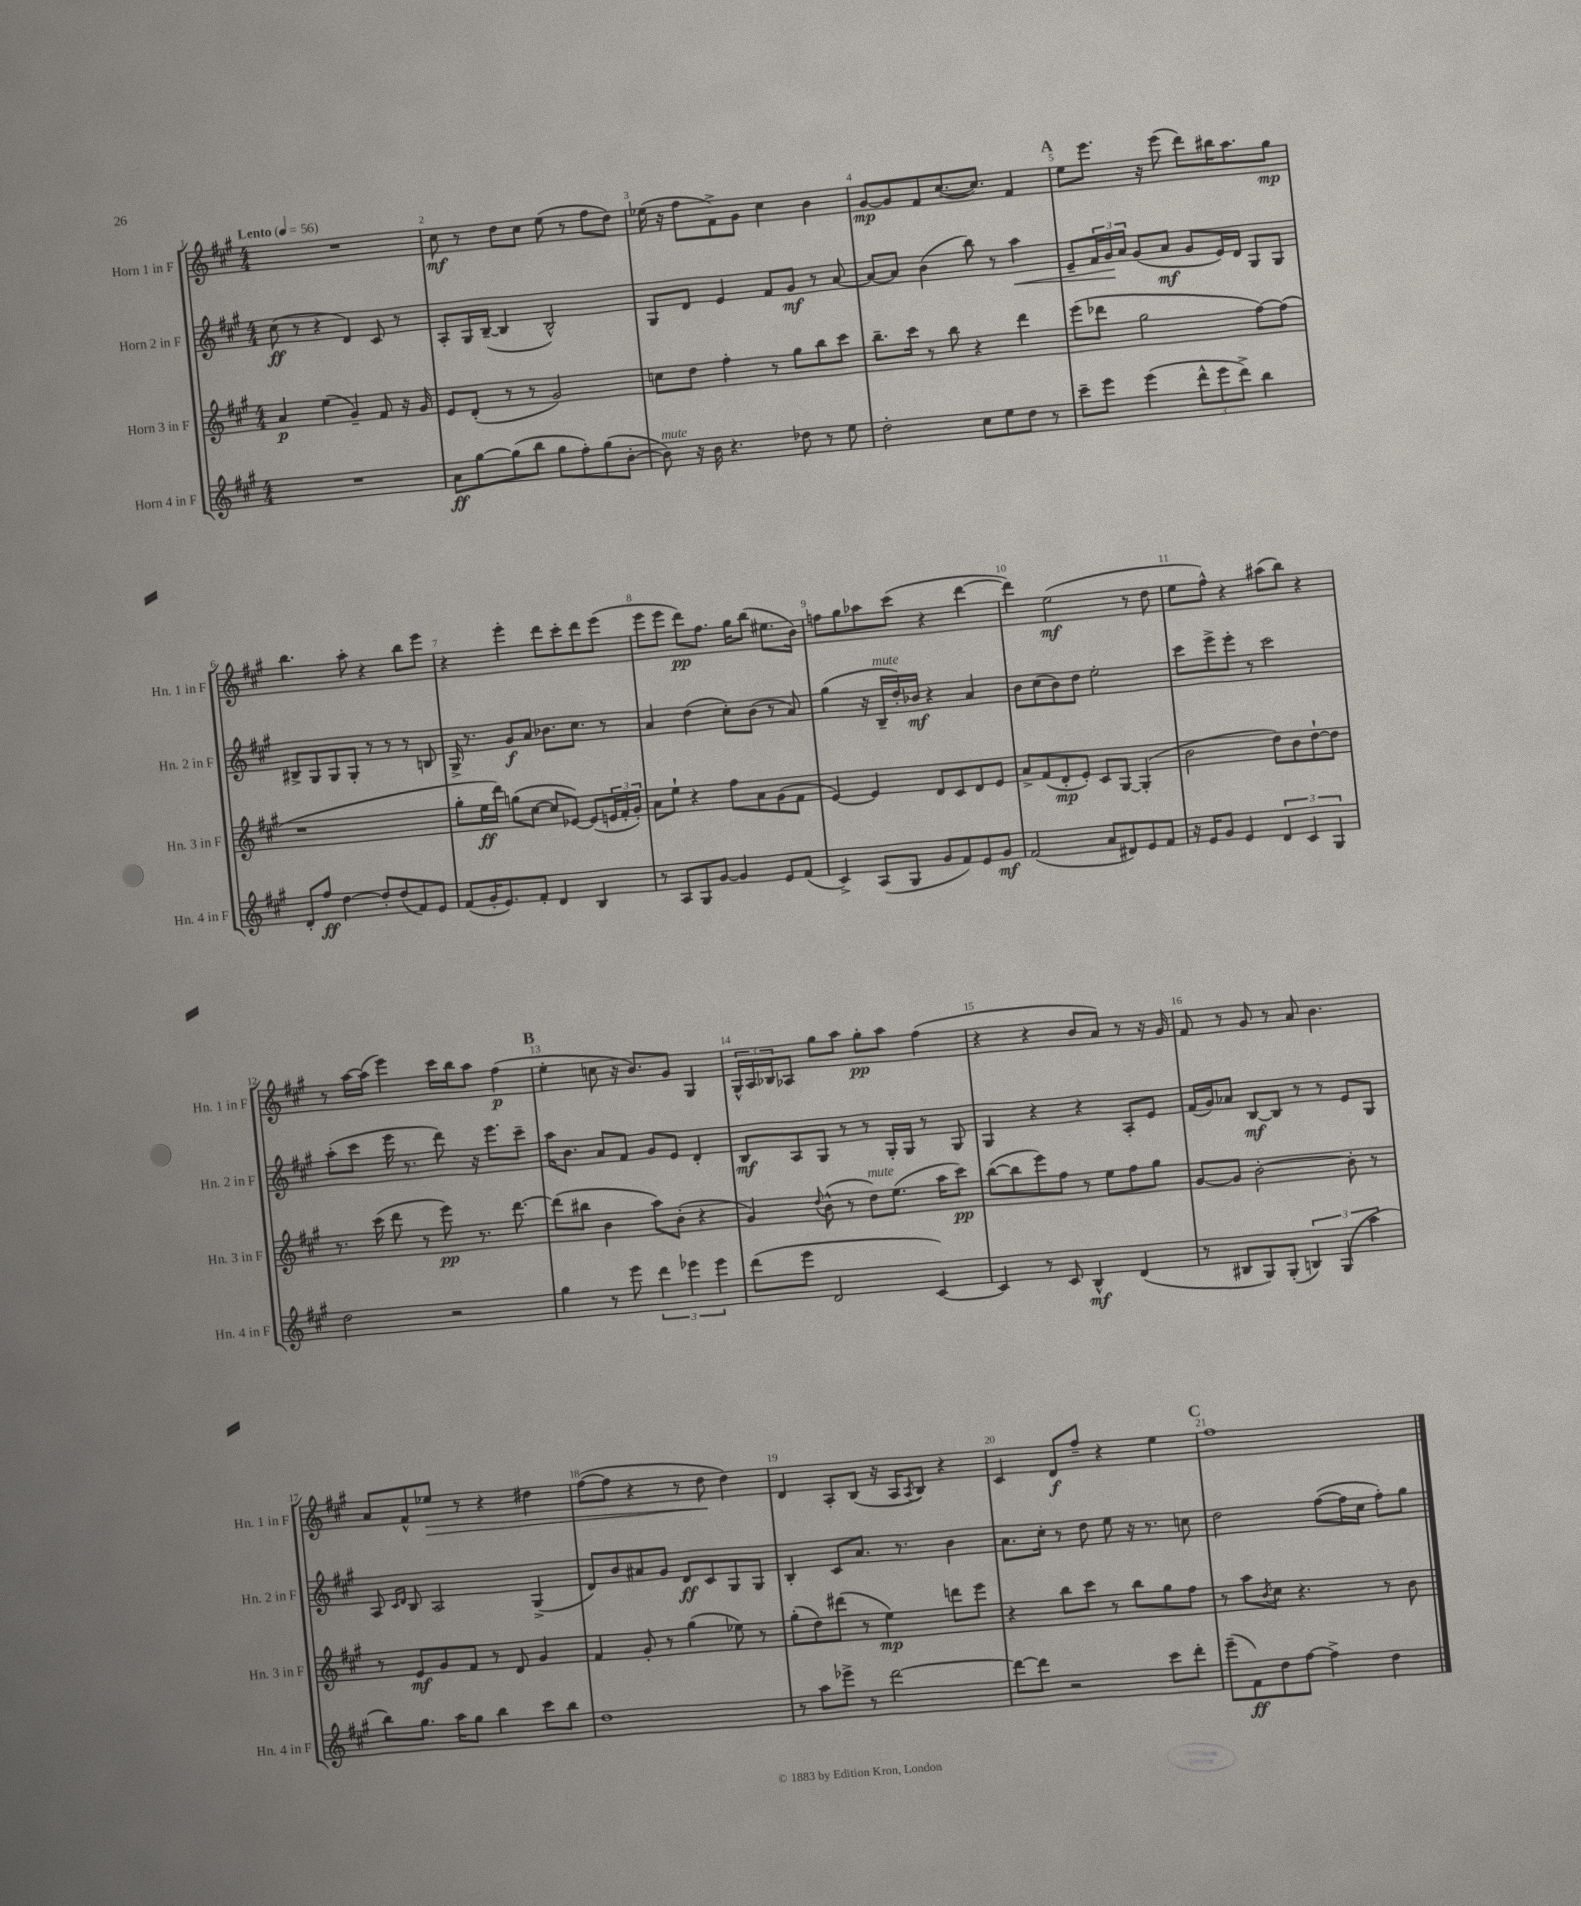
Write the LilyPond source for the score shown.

<<
\new StaffGroup <<
\new Staff = "s0" \with { instrumentName = "Horn 1 in F" shortInstrumentName = "Hn. 1 in F" } {
    \clef treble \key a \major \numericTimeSignature \time 4/4 \tempo "Lento" 4 = 56
    R1 |
    cis''8\mf r8 d''8 cis''8 e''8( r8 fis''8 d''8) |
    ees''16( r16 fis''8 fis'8->) gis'8 cis''4 b'4 |
    gis'8~\mp gis'8 fis'8 cis''8.~( cis''8.) fis'4 |
    \mark \markup { \bold "A" } e''8 e'''8. r16 e'''8( d'''8) bis''16 a''8. gis''8\mp |
    b''4. a''8-. r4 b''8 e'''8 |
    r4 e'''4-. d'''8 cis'''8-. d'''8 e'''8( |
    e'''8 e'''8 d'''8\pp) fis''8. gis''16 b''8( eis''8. b'16) |
    f''8 gis''8 aes''8 cis'''8( r4 d'''4~ |
    d'''4) e''2\mf( r8 d''8 |
    e''8 fis''8-^) r4 ais''8( b''8) r4 |
    r8 a''16~ a''16( e'''4) cis'''16 b''16 a''8 fis''4\p( |
    \mark \markup { \bold "B" } e''4-. c''8 r16 b'8.) gis'8 gis4 |
    \tuplet 3/2 { gis16-^ a16 bes16 } aes8 gis''8 a''8 gis''8-.\pp a''8 fis''4( |
    r4 r4 b'8 a'8) r8 r16 gis'16 |
    fis'8 r8 gis'8 r8 a'8 b'4. |
    a'8 fis'8-^ ees''8\> r8 r4 dis''4 |
    fis''8~( fis''8 r4 r8 d''8\! d''4) |
    d'4 a8-. b8( r16 a16 \acciaccatura { a8 } b8) r4 |
    cis'4 d'8\f fis''8-- r4 e''4 |
    \mark \markup { \bold "C" } fis''1 \bar "|." |
}
\new Staff = "s1" \with { instrumentName = "Horn 2 in F" shortInstrumentName = "Hn. 2 in F" } {
    \clef treble \key a \major \numericTimeSignature \time 4/4
    cis''8\ff( r8 r4 d'4) cis'8 r8 |
    a8-. gis16 b16~--( b4 b2-^) |
    gis8 d'8 e'4 fis'8 gis'8\mf r8 a'8~ |
    a'8~ a'8 b'4( b''8) r8 a''4\< |
    \mark \markup { \bold "A" } e'8-- \tuplet 3/2 { fis'16 gis'16\! a'16 } gis'8( a'8\mf gis'8 e'16) d'16 gis8 gis8 |
    bis8-> gis8 gis8 gis8-. r8 r8 r8 b8 |
    gis16-> r8. gis'8\f a'8 bes'8. cis''8. r8 |
    a'4 d''4( cis''8-.) b'8( r8 a'8) |
    gis''4( r16 b16--^\markup { \italic "mute" } d''16-.) bes'16\mf r4 a'4 |
    b'8 cis''8( b'8) d''8 e''2-. |
    cis'''8 e'''8-> e'''8-. r8 cis'''2 |
    a''8-.( cis'''8 e'''16 r8. d'''8) r16 e'''8. cis'''8-- |
    \mark \markup { \bold "B" } a''16 b'8. a'8 fis'8 gis'8 e'8 d'4-. |
    b8\mf a8 gis8 r8 r8 gis16-. gis16 r8 gis8 |
    gis4 r4 r4 a8-. e'8 |
    fis'16( gis'16) aes'8 b8~\mf b8 r8 r8 e'8 gis8 |
    a8 \grace { cis'16 d'16 } b8 a2 gis4->( |
    d'8) b'8 ais'8 gis'8 d'8\ff cis'8 gis8 gis8 |
    b4-. cis'8 a'8. r8. b'4 |
    a'8. cis''16-. r8 d''8 e''8 r16 r8. c''8 |
    \mark \markup { \bold "C" } d''2 fis''8~( fis''16 cis''16 fis''8-.) gis''8 \bar "|." |
}
\new Staff = "s2" \with { instrumentName = "Horn 3 in F" shortInstrumentName = "Hn. 3 in F" } {
    \clef treble \key a \major \numericTimeSignature \time 4/4
    a'4\p e''4( gis'4--) fis'8 r16 gis'16 |
    e'8 d'8-.( r8 r8 gis'2) |
    c''8 d''8 fis''4-. r8 gis''8 b''8 cis'''8 |
    b''8.-- cis'''16 r8 b''8 r4 d'''4 |
    \mark \markup { \bold "A" } e'''8( des'''8 gis''2 fis''8~) fis''8( |
    r1 |
    gis''8-. e''16\ff d'''16) g''8( cis''8~ cis''8 ees'8~) ees'8( \tuplet 3/2 { e'16 fis'16-. gis'16-.) } |
    a'8 e''8-! r4 fis''8 a'8 gis'8( fis'8 |
    e'4~) e'4 d'8 cis'8 d'8 e'8 |
    a'8-> fis'8( d'8-.\mp e'8-.) cis'8 gis8~ gis4-.( |
    b'2 d''8) b'8 d''8~-! d''8 |
    r8. cis'''16( d'''8 r8 e'''8\pp) r8. d'''8.~ |
    \mark \markup { \bold "B" } d'''8( bis''8 b'4 a''8) b'8-.( r4 |
    gis'4) \appoggiatura { d''8 } b'8-^( r8 d''8^\markup { \italic "mute" }) e''8.( a''16 cis'''8\pp) |
    b''8~( b''8 e'''8) fis''8 r8 e''8 fis''8 gis''8 |
    gis'8~ gis'8 b'2~-. b'8-. r8 |
    r8 e'8\mf gis'8 fis'8 r8 d'8 gis'4 |
    fis'4 gis'8-. r8 gis''4( ees''8) r8 |
    gis''8-.( d''8) dis'''8( r8 e''4\mp) d'''8 e'''8 |
    r4 b''8 cis'''8 r8 b''8 gis''8 fis''8 |
    \mark \markup { \bold "C" } r8 a''8 \acciaccatura { b'8 } cis''8 r4. r8 b'8 \bar "|." |
}
\new Staff = "s3" \with { instrumentName = "Horn 4 in F" shortInstrumentName = "Hn. 4 in F" } {
    \clef treble \key a \major \numericTimeSignature \time 4/4
    R1 |
    a'8\ff gis''8~ gis''8( b''8 gis''8 fis''8-.) gis''8( b'8~-. |
    b'8^\markup { \italic "mute" }) r16 b'16 r4. des''8 r8 e''8 |
    d''2-. cis''8 e''8 d''8 r8 |
    \mark \markup { \bold "A" } cis'''8-- e'''8 e'''4( \tuplet 3/2 { d'''8-^ e'''8 d'''8->) } b''4 |
    d'8-. fis''8\ff d''4~ d''8-. d''8( fis'8) e'8 |
    fis'8( gis'16-. e'8.) fis'8-. d'4 b4 |
    r8 a8 gis8 gis'8~ gis'4 e'8 fis'8( |
    cis'4->) a8( gis8 gis'8 fis'8) e'8 gis'8\mf |
    fis'2( a'8 dis'8) e'8 fis'8 |
    r16 e'16 gis'8 e'4 \tuplet 3/2 { d'4 cis'4 gis4 } |
    d''2 r2 |
    \mark \markup { \bold "B" } gis''4 r8 e'''8 \tuplet 3/2 { d'''4 ees'''4 ees'''4 } |
    d'''8( e'''8 d'2 cis'4~) |
    cis'4 r8 cis'8 b4-^\mf d'4( |
    r8 bis8 gis8) gis8-.( \tuplet 3/2 { b4) gis4( a''4 } |
    b''8) gis''8. a''16 gis''8 b''4 cis'''8 b''8 |
    d''1 |
    r8 a''8 ees'''8-> r8 d'''2~ |
    d'''8~ d'''8 r2 cis'''8 d'''8-. |
    \mark \markup { \bold "C" } e'''8--( fis'8\ff) d''8 fis''8~ fis''4-> d''4 \bar "|." |
}
>>
>>
\layout { \context { \Score \override BarNumber.break-visibility = ##(#f #t #t) barNumberVisibility = #all-bar-numbers-visible } }
